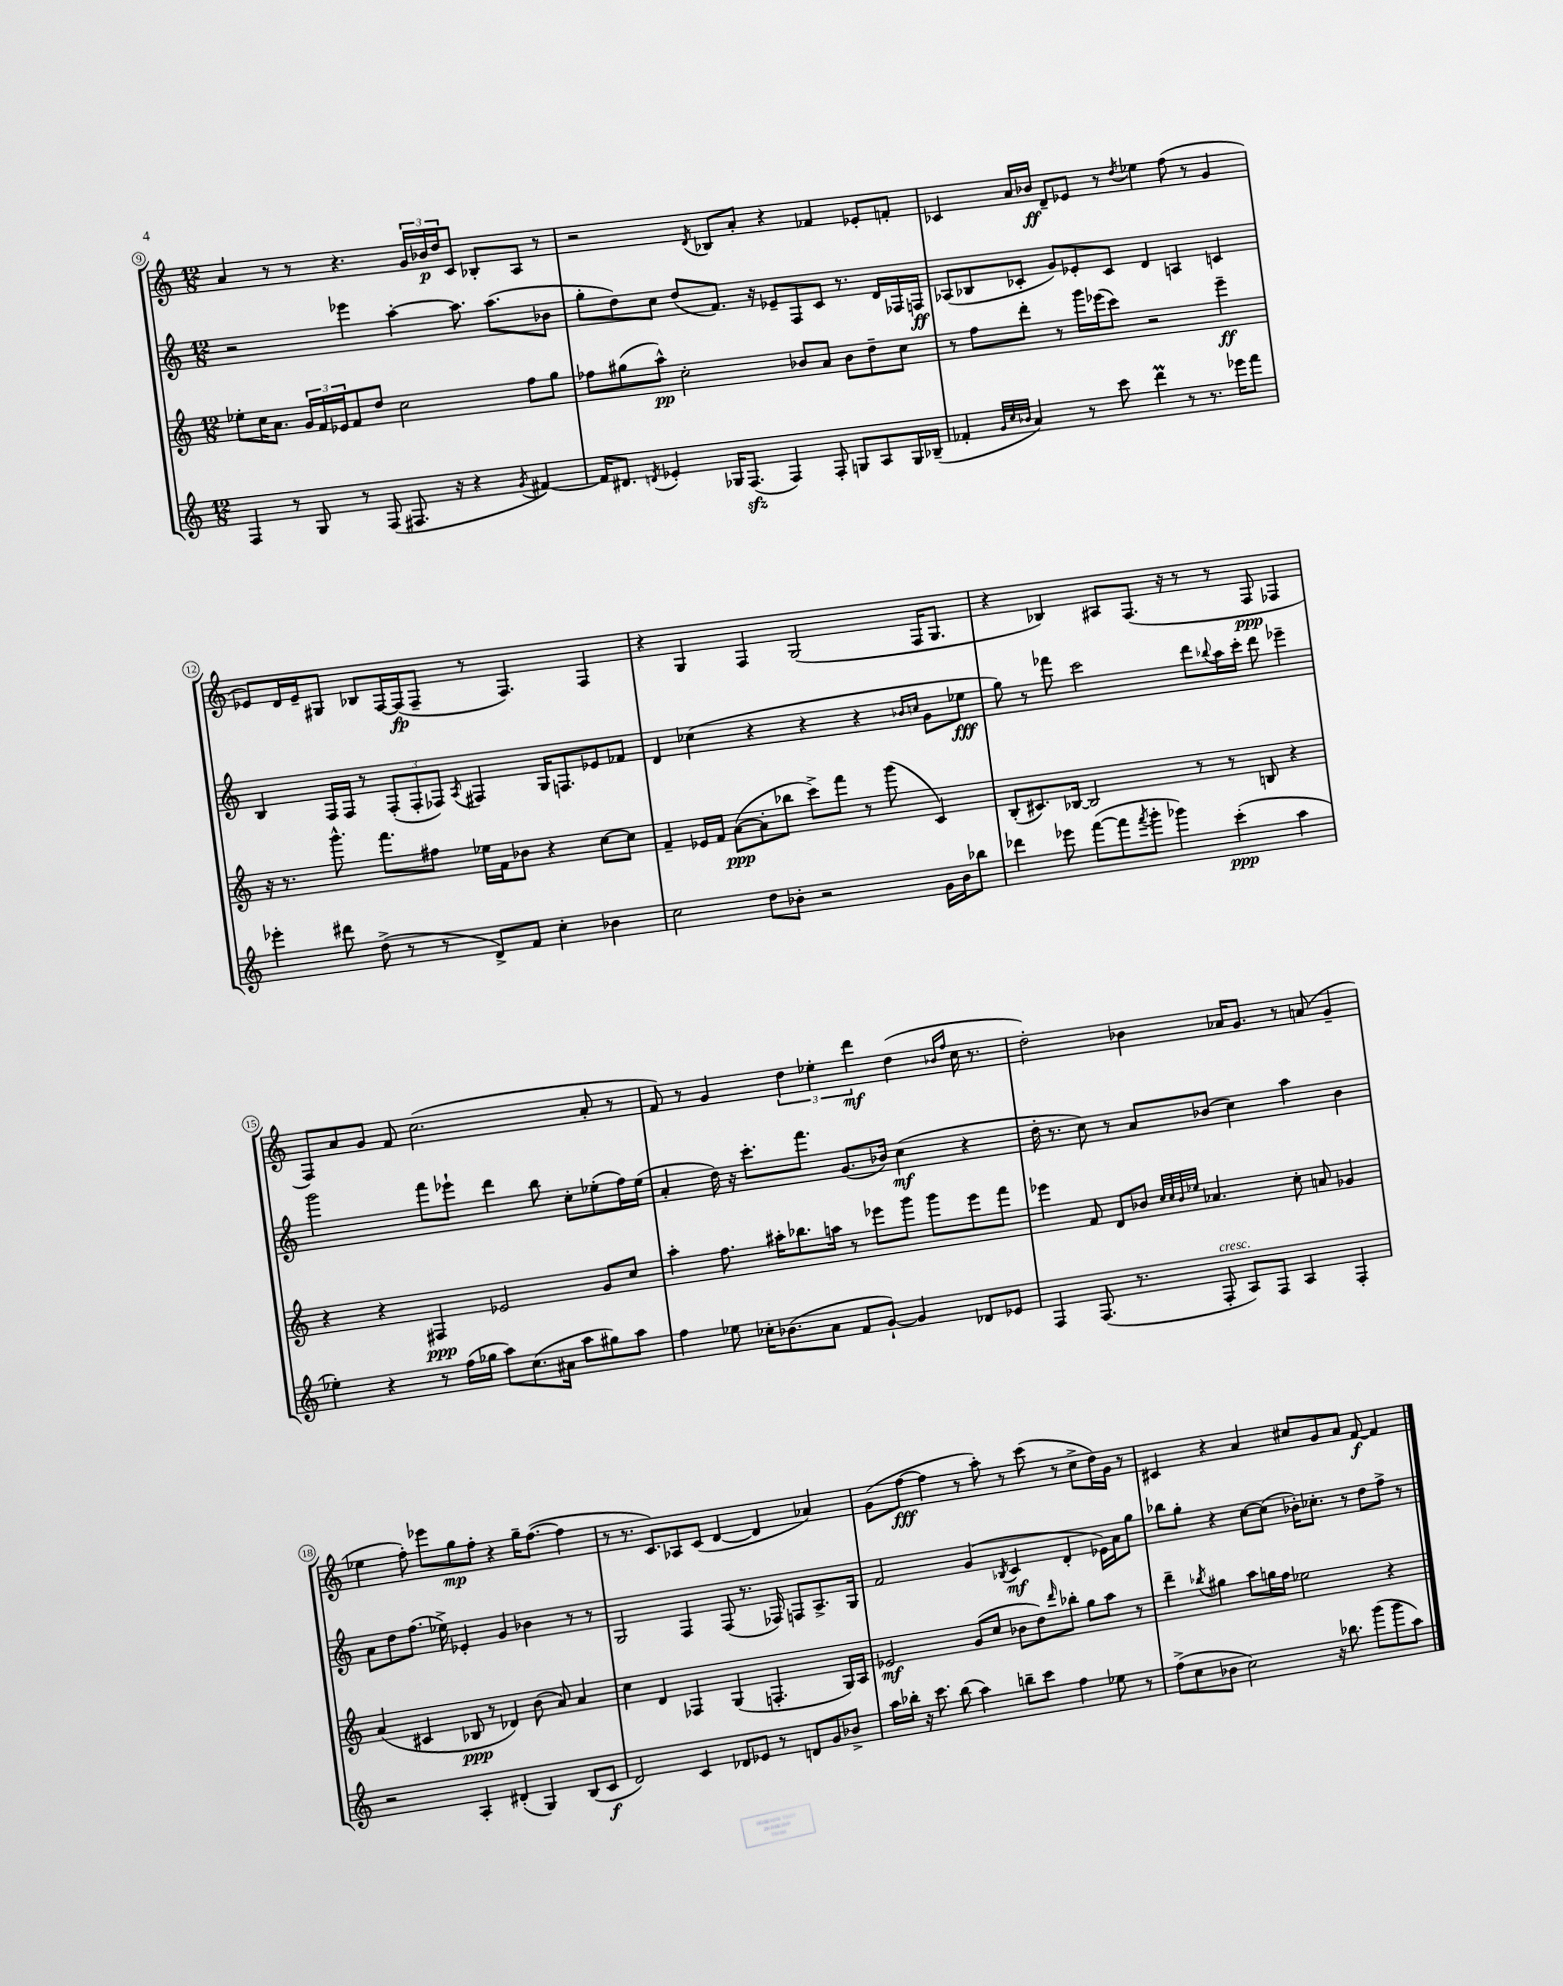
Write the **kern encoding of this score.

**kern	**kern	**kern	**kern
*staff4	*staff3	*staff2	*staff1
*clefG2	*clefG2	*clefG2	*clefG2
*k[]	*k[]	*k[]	*k[]
*M12/8	*M12/8	*M12/8	*M12/8
4F/	8ee-'\L	2r	4a/
.	16cc\K	.	.
.	8.a\J	.	.
8r	.	.	8r
8G/	24g/LL	.	8r
.	24f/	.	.
.	24e-/J	.	.
8r	8f/	4eee-\	4.r
(8F/	8dd/J	.	.
8.F#/	2cc\	[4aa'\	.
.	.	.	24g/LL
.	.	.	24b-/
16r	.	.	.
.	.	.	24dd/J
4r	.	8.aa\]	8c/J
.	.	.	8B-'/L
.	.	(8.aa\L	.
8qg/	.	.	.
[4f#/)	8ff\L	.	8A/J
.	8gg\J	8b-\J	8r
=	=	=	=
16f#/]LK	8ff-\L	8gg'\L	2r
8.d#/J	.	.	.
.	(8gg#\	8dd\)	.
8qd/	.	.	.
4e-'/	8aa^^\J)	8cc\J	.
.	2cc'\	(8dd/L	.
.	.	.	8qd/
16G-/LK	.	8.f/J)	8B-/L
(8.F/J	.	.	.
.	.	.	8a'/J
.	.	16r	.
4F/)	.	8e-~/L	4r
.	8b-/L	8F/	.
8F'/	8a/J	8c/J	4f-/
8G/L	8b-\L	8.r	.
8A/	8dd~\	.	8e-'/L
.	.	16d/LL	.
16G/L	8cc\J	16F-/	8f'/J
(16B-~/JJ	.	16F/JJ	.
=	=	=	=
4f-'/	8r	(8A-/L	4c-/
.	8ff\L	8B-/	.
32qqg/LLL	.	.	.
32qqcc/	.	.	.
32qqb-/JJJ	.	.	.
4a/)	8ddd'\J	8c-'/J	16a/LL
.	.	.	16b-/JJ
.	8r	8g/L)	8d~/L
8r	16ggg\LL	8e-'/	8e-/J
.	(16eee-\J	.	.
8ccc\	8ccc\J)	8c-/J	8r
.	.	.	8qdd/
4ddd\	2r	4d/	4ee-\
8r	.	4A/	(8ff\
8.r	.	.	8r
.	4eee-~\	4c/	4g/
16eee-\LK	.	.	.
8fff\J	.	.	.
=	=	=	=
4eee-'\	16r	4B/	8e-/L)
.	8.r	.	.
.	.	.	16d/L
.	.	.	16e-~/J
8ddd#\	8.ggg^^\	16F/LL	8G#/J
.	.	16F/JJ	.
(8dd^\	.	8r	8B-/L
.	8.fff\L	.	.
8r	.	(12F'/L	[16F/L
.	.	.	(16F/]J
.	.	12F'/	.
8r	8ff#\J	.	8F~/J
.	.	12F-/J)	.
.	.	8qA/	.
8d^/L)	16ee-\LL	4F#/	8r
.	16f\J	.	.
8f/J	8b-\J	.	4.F/)
4cc'\	4r	16G/LK	.
.	.	8.F/	.
4b-\	[8cc\L	8e-/	4F/
.	8cc\]J	8f-/J	.
=	=	=	=
2cc\	4f~/	4d/	4r
.	16e-/LL	(4cc-\	4G/
.	16f/JJ	.	.
.	([8a\L	.	.
8dd\L	8a'\]	4r	4F/
8b-'\J	8bb-\J	.	.
2r	8ccc^\L)	4r	(2G/
.	8fff\J	.	.
.	8r	4r	.
.	(8ggg\	.	.
.	.	16qqb-/LL	.
.	.	16qqcc/JJ	.
16g\LL	4c/)	8g\L	16F/LK
16b-\J	.	.	8.G/J
8bb-\J	.	8ee-\J	.
=	=	=	=
4ddd-\	(8B'/L	8gg\)	4r
.	8.c#/)	8r	.
8eee-\	.	8fff-\	4B-/)
.	[16B-/Jk	.	.
([8fff\L	2B-/]	2ccc\	.
8fff\]	.	.	8A#/L
8qfff/	.	.	.
8ggg'\J	.	.	(8.F/J
4ggg-\)	.	.	.
.	.	.	16r
.	8r	8ddd\L	8r
.	.	8qqbb-/	.
(4ccc'\	8r	16aa\L	8r
.	.	16ccc'\JJ	.
.	8B/	8ddd\	8F/
4aa\	4r	4eee-~\	4F-/
=	=	=	=
4ee-'\)	4r	2ggg\	8F/L)
.	.	.	8a/
4r	4r	.	8g/J
.	.	.	8f/
8r	4F#/	8fff\L	(2.cc\
(16ff\LL	.	8eee-`\J	.
16gg-\JJ	.	.	.
8aa\L)	2e-/	4ddd\	.
(8.cc\	.	.	.
.	.	8bb\	.
16a#\Jk	.	.	.
8aa\L	.	8cc'\L	.
8gg#\)	8g/L	(8ee-'\	8a'/
8aa\J	8cc/J	16ff\L)	8r
.	.	(16ee-\JJ	.
=	=	=	=
4ff\	4aa'\	4a'/	8f/)
.	.	.	8r
8ee-\	8.ff\	16dd\)	4g/
.	.	16r	.
16cc-'\LK	.	8.ccc'\L	.
(8.b-\	16aa#'\LK	.	.
.	8.bb-\	.	6dd\
.	.	8.fff\J	.
8a\J	.	.	.
.	.	.	6ee-'\
.	16aa\Jk	.	.
8f/L	8r	(8.g/L	.
.	.	.	6ddd\
[8g`/J)	8eee-\L	.	.
.	.	16b-/Jk)	.
4g/]	8ggg\J	(4cc\	(4dd\
.	8ggg\L	.	.
.	.	.	16qqb-/LL
.	.	.	16qqff/JJ
8d-/L	8eee-\	4r	16cc\
.	.	.	8.r
8e-/J	8fff\J	.	.
=	=	=	=
4F/	4eee-\	16dd'\	2dd'\)
.	.	8.r	.
(8.F/	8f/	8cc\)	.
.	8d/L	8r	.
8.r	.	.	.
.	8b-/J	8a/L	4b-\
.	32qqcc/LLL	.	.
.	32qqcc/	.	.
.	32qqb-/	.	.
.	32qqee-/JJJ	.	.
8F'/	4.a-/	(8b-/J	.
8A/L)	.	4cc\)	16a-/LK
.	.	.	8.g/J
8F/J	.	.	.
4A/	8cc'\	4aa\	8r
.	8a/	.	(8a/
4F'/	4g-/	4b-\	4g~/
=	=	=	=
2r	(4a/	8a\L	4ee-\
.	.	8dd\	.
.	4c#/	(8.ff\J	8ff'\)
.	.	.	8eee-\L
.	.	16ee-^\)	.
4A'/	8B-/	4e-'/	8gg\
.	8r	.	8ff'\J
(4d#'/	4d-/)	4g/	4r
4G/)	(8b\	4b-\	16gg~\LK
.	.	.	([8.ff\J
.	8a/)	.	.
(8B/L	4a/	8r	4ff\]
8c/J	.	8r	.
=	=	=	=
2d/)	4cc\	2G/	8r
.	.	.	8.r
.	4d/	.	.
.	.	.	8.c/L)
4c/	4F-/	4F/	8A-/
.	.	.	(8c/J
8d-/L	(4G/	(8F/	[4d/
8e-/J	.	8.r	.
8r	4.F'/	.	4d/]
.	.	16F-/)	.
8d/L	.	8F/L	.
8g/	.	8.A^/	4a-/)
8b-^/J	16G/LL)	.	.
.	16A/JJ	16G/Jk	.
=	=	=	=
16aa\LL	2e-/	2f/	(8g\L
16bb-'\JJ	.	.	.
16r	.	.	[8ff\J
8.ccc\	.	.	.
.	.	.	4ff\]
(8bb-\	.	.	.
4aa\)	(8g/L	(4g/	8r
.	8cc/J	.	8aa'\)
.	.	8qB-/	.
8bb~\L	8b-\L	4c/	8r
8ccc\J	8dd\)	.	(8ccc\
.	16qqddd/	.	.
4ff\	8bb-'\J	4d'/	8r
.	8gg\L	.	8cc^\L
8ee-\	8aa\J	16e-\LL)	16dd\L)
.	.	16a\J	16g\JJ
8r	8r	8gg\J	8r
=	=	=	=
(8ff^\L	4ddd~\	8bb-\L	4c#/
8cc\	.	8gg'\J	.
.	8qbb-/	.	.
8b-\J	4gg#\	4r	4r
2cc\)	.	.	.
.	8aa\L	[8cc\L	4a/
.	16gg\L	(8cc\]J	.
.	16ff\JJ	.	.
.	2ee-\	16b-'\LK)	8cc#/L
.	.	8.cc-'\J	.
16r	.	.	8g/
8.bb-\	.	.	.
.	.	8r	8a/J
(8ggg\L	.	8dd\L	[8f/
8ggg\	4r	8ff^\J	4f/]
8aa\J)	.	8r	.
==	==	==	==
*-	*-	*-	*-
